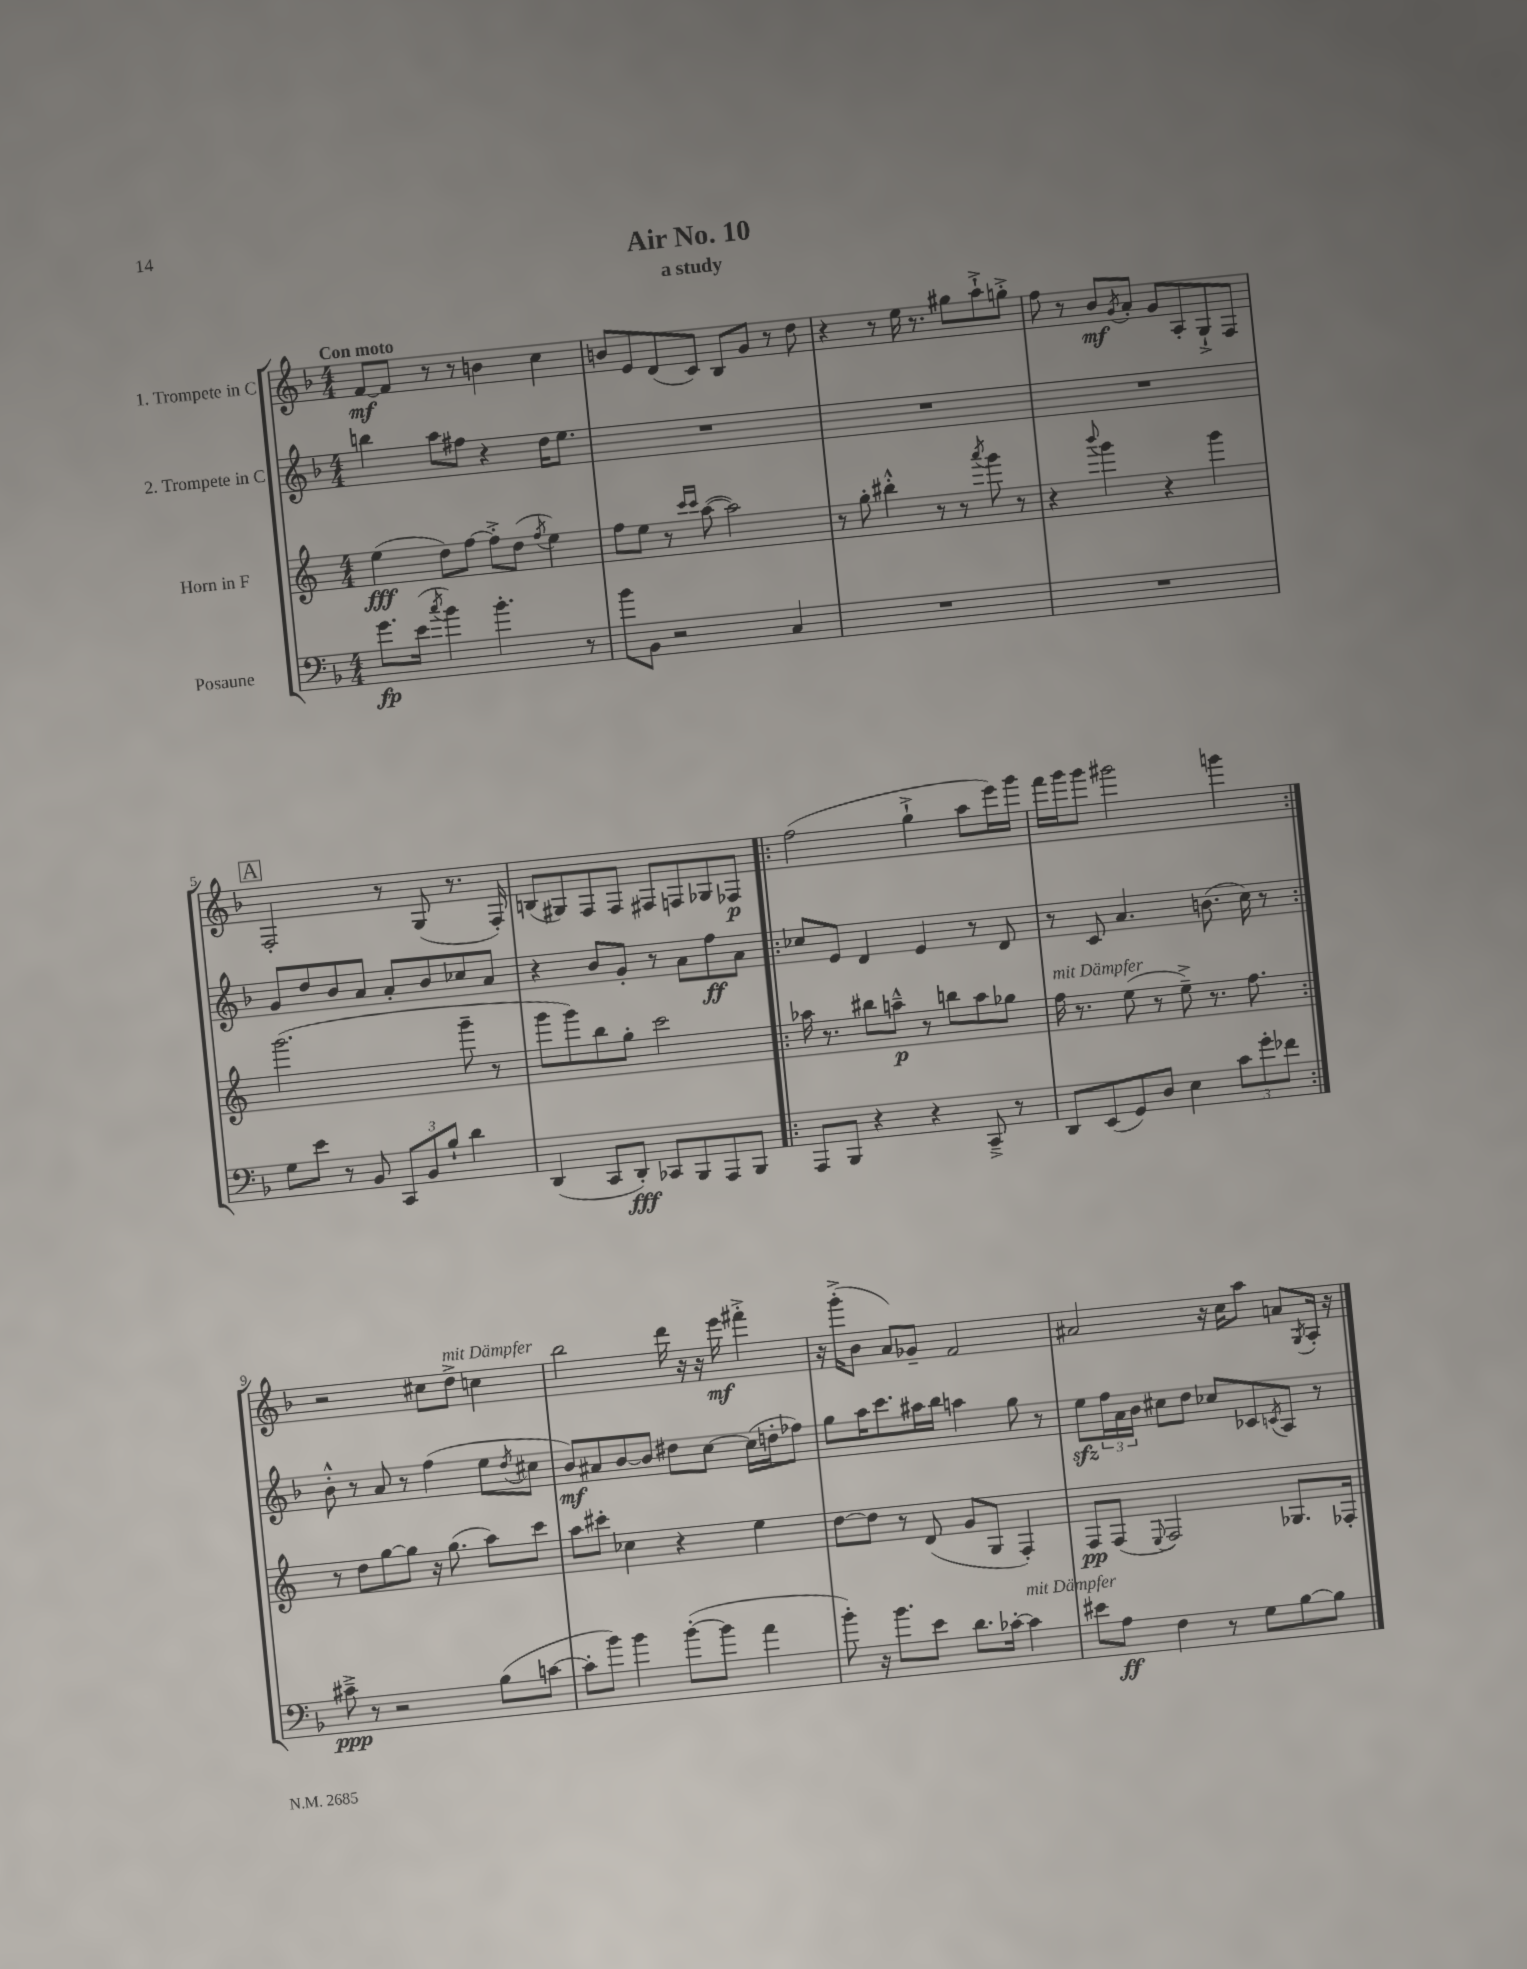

**kern	**dynam	**kern	**dynam	**kern	**dynam	**kern	**dynam
*part4	*part4	*part3	*part3	*part2	*part2	*part1	*part1
*staff4	*staff4	*staff3	*staff3	*staff2	*staff2	*staff1	*staff1
*I"Posaune	*	*I"Horn in F	*	*I"2. Trompete in C	*	*I"1. Trompete in C	*
*clefF4	*	*clefG2	*	*clefG2	*	*clefG2	*
*k[b-]	*	*k[]	*	*k[b-]	*	*k[b-]	*
*M4/4	*	*M4/4	*	*M4/4	*	*M4/4	*
=1	=1	=1	=1	=1	=1	=1	=1
!	!	!	!	!	!	!LO:TX:a:B:t=Con moto	!
8.g\L	fp	(4ee\	fff	4bbn\	.	[8f/L	mf
.	.	.	.	.	.	8f/J]	.
(16e\Jk	.	.	.	.	.	.	.
8qcc/	.	.	.	.	.	.	.
4b-\)	.	8dd\L)	.	8aa\L	.	8r	.
.	.	[8ff\J	.	8ff#X\J	.	8r	.
4.b-'\	.	8ff'^\L]	.	4r	.	4bn\	.
.	.	(8dd\J	.	.	.	.	.
.	.	8qff/	.	.	.	.	.
.	.	4ee\)	.	16dd\KL	.	4cc\	.
.	.	.	.	8.ee\J	.	.	.
8r	.	.	.	.	.	.	.
=2	=2	=2	=2	=2	=2	=2	=2
8b-\L	.	8ff\L	.	1r	.	8bn/L	.
8BB-\J	.	8ee\J	.	.	.	8e/	.
2r	.	8r	.	.	.	(8d/	.
.	.	16qqccc/LL	.	.	.	.	.
.	.	16qqccc/JJ	.	.	.	.	.
.	.	([8aa\	.	.	.	8c/J)	.
.	.	2aa\])	.	.	.	8B-/L	.
.	.	.	.	.	.	8g/J	.
4C/	.	.	.	.	.	8r	.
.	.	.	.	.	.	8dd\	.
=3	=3	=3	=3	=3	=3	=3	=3
1r	.	8r	.	1r	.	4r	.
.	.	8gg'\	.	.	.	.	.
.	.	4bb#X'^^\	.	.	.	8r	.
.	.	.	.	.	.	16ee\	.
.	.	.	.	.	.	8.r	.
.	.	8r	.	.	.	.	.
.	.	8r	.	.	.	8gg#X\L	.
.	.	8qaaa/	.	.	.	.	.
.	.	8ggg\	.	.	.	8aa`^\	.
.	.	8r	.	.	.	8ggn'^\J	.
=4	=4	=4	=4	=4	=4	=4	=4
1r	.	4r	.	1r	.	8ff\	.
.	.	.	.	.	.	8r	.
.	.	8qqbbb/	.	.	.	.	.
.	.	4ggg\	.	.	.	8b-/L	mf
.	.	.	.	.	.	8qg/	.
.	.	.	.	.	.	8a'/J	.
.	.	4r	.	.	.	8g/L	.
.	.	.	.	.	.	8A'/	.
.	.	4ggg\	.	.	.	8G`^/	.
.	.	.	.	.	.	8F/J	.
!!LO:LB:g=z
!!LO:REH:place=s1:t=A
=5	=5	=5	=5	=5	=5	=5	=5
8G\L	.	(2.ggg\	.	8g/L	.	2F'/	.
8e\J	.	.	.	8dd/	.	.	.
8r	.	.	.	8b-/	.	.	.
8BB-/	.	.	.	8a/J	.	.	.
12CC/L	.	.	.	8a'/L	.	8r	.
12BB-/	.	.	.	.	.	.	.
.	.	.	.	8b-/	.	(8G/	.
12B-`/J	.	.	.	.	.	.	.
4d\	.	8ggg~\	.	8cc-X/	.	8.r	.
.	.	8r	.	8a/J	.	.	.
.	.	.	.	.	.	16F'/)	.
=6	=6	=6	=6	=6	=6	=6	=6
(4DD/	.	8ggg\L	.	4r	.	(8Bn/L	.
.	.	8ggg\)	.	.	.	8G#X/)	.
8CC/L	.	8bb\	.	8b-/L	.	8F/	.
8DD'/J)	fff	8gg'\J	.	8g'/J	.	8F/J	.
8CC-X/L	.	2ccc\	.	8r	.	8F#X/L	.
8BBB-/	.	.	.	8a\L	.	8Fn/	.
8AAA/	.	.	.	8ff\	ff	8G-X/	.
8BBB-/J	.	.	.	8a\J	.	8F-X/J	p
=7!|:	=7!|:	=7!|:	=7!|:	=7!|:	=7!|:	=7!|:	=7!|:
8AAA/L	.	16aa-X\	.	8cc-X/L	.	(2ff\	.
.	.	8.r	.	.	.	.	.
8BBB-/J	.	.	.	8e/J	.	.	.
4r	.	8bb#X\L	.	4d/	.	.	.
.	.	8aan~^^\J	p	.	.	.	.
4r	.	8r	.	4e/	.	4gg`^\	.
.	.	8bbn\L	.	.	.	.	.
8CC~^/	.	8aa\	.	8r	.	8aa\L	.
8r	.	8gg-X\J	.	8d/	.	16eee\L)	.
.	.	.	.	.	.	16ggg\JJ	.
=8	=8	=8	=8	=8	=8	=8	=8
!	!	!LO:TX:a:i:t=mit Dämpfer	!	!	!	!	!
8DD/L	.	16ff\	.	8r	.	16fff\LL	.
.	.	8.r	.	.	.	16ggg\J	.
(8EE/	.	.	.	8c/	.	8ggg\J	.
8GG/)	.	(8ee\	.	4.a/	.	2ggg#X\	.
8D/J	.	8r	.	.	.	.	.
4E\	.	8ee~^\)	.	.	.	.	.
.	.	8.r	.	(8.bn\	.	.	.
12c\L	.	.	.	.	.	4gggn\	.
.	.	8.ff\	.	16cc\)	.	.	.
12g'\	.	.	.	.	.	.	.
.	.	.	.	8r	.	.	.
12f-X\J	.	.	.	.	.	.	.
!!LO:LB:g=z
=9:|!	=9:|!	=9:|!	=9:|!	=9:|!	=9:|!	=9:|!	=9:|!
8c#X~^\	ppp	8r	.	8b-'^^\	.	2r	.
8r	.	8dd\L	.	8r	.	.	.
2r	.	[8gg\	.	8a/	.	.	.
.	.	8gg\J]	.	8r	.	.	.
.	.	16r	.	(4ff\	.	8cc#X\L	.
.	.	(8.gg\	.	.	.	.	.
!	!	!	!	!	!	!LO:TX:a:i:t=mit Dämpfer	!
.	.	.	.	.	.	8dd^\J	.
(8B-\L	.	8aa\L)	.	8ee\L	.	4ccn\	.
.	.	.	.	8qdd/	.	.	.
[8cn\J	.	8ccc\J	.	8cc#X\J	.	.	.
=10	=10	=10	=10	=10	=10	=10	=10
8c'\L]	.	8aa\L	.	8b-/L)	mf	2bb-\	.
8b-\J)	.	8ccc#X'\J	.	8a#X/	.	.	.
4b-\	.	4cc-X\	.	[8b-/	.	.	.
.	.	.	.	8b-/J]	.	.	.
([8b-'\L	.	4r	.	8dd#X\L	.	16ddd\	.
.	.	.	.	.	.	16r	.
8b-\J]	.	.	.	[8cc\J	.	16r	.
.	.	.	.	.	.	16eee\	mf
4a\	.	4ee\	.	(16cc\LL]	.	4fff#X'^\	.
.	.	.	.	16ddn'\J	.	.	.
.	.	.	.	8ff-X\J)	.	.	.
=11	=11	=11	=11	=11	=11	=11	=11
8b-'\)	.	[8dd\L	.	8gg\L	.	16r	.
.	.	.	.	.	.	(16ggg'^\KL	.
16r	.	8dd\J]	.	16aa\K	.	8b-\J	.
8.b-\L	.	.	.	8.ccc\	.	.	.
.	.	8r	.	.	.	8a/L)	.
8e\J	.	(8d/	.	16aa#X\L	.	8g-X~/J	.
.	.	.	.	16bb-\JJ	.	.	.
8.d\L	.	8g/L	.	4aan\	.	2f/	.
.	.	8G/J	.	.	.	.	.
[16c-X'\Jk	.	.	.	.	.	.	.
!LO:TX:a:i:t=mit Dämpfer	!	!	!	!	!	!	!
4c-\]	.	4F'/)	.	8gg\	.	.	.
.	.	.	.	8r	.	.	.
=12	=12	=12	=12	=12	=12	=12	=12
8e#X\L	.	8F/L	pp	8eezz\L	.	2a#X/	.
8A\J	ff	(8F/J	.	24ff\L	.	.	.
.	.	.	.	24a\	.	.	.
.	.	.	.	24b-\JJ	.	.	.
.	.	8qqE/	.	.	.	.	.
4F\	.	2F/)	.	8cc#X\L	.	.	.
.	.	.	.	8dd\J	.	.	.
8r	.	.	.	8cc-X/L	.	16r	.
.	.	.	.	.	.	16cc\KL	.
8G\L	.	.	.	8c-X/	.	8aa\J	.
.	.	.	.	8qcn/	.	.	.
[8B-\	.	8.G-X/L	.	8A/J	.	8an/L	.
.	.	.	.	.	.	8qG/	.
8B-\J]	.	.	.	8r	.	16A'/Jk	.
.	.	16F-X'/Jk	.	.	.	16r	.
==	==	==	==	==	==	==	==
*-	*-	*-	*-	*-	*-	*-	*-
